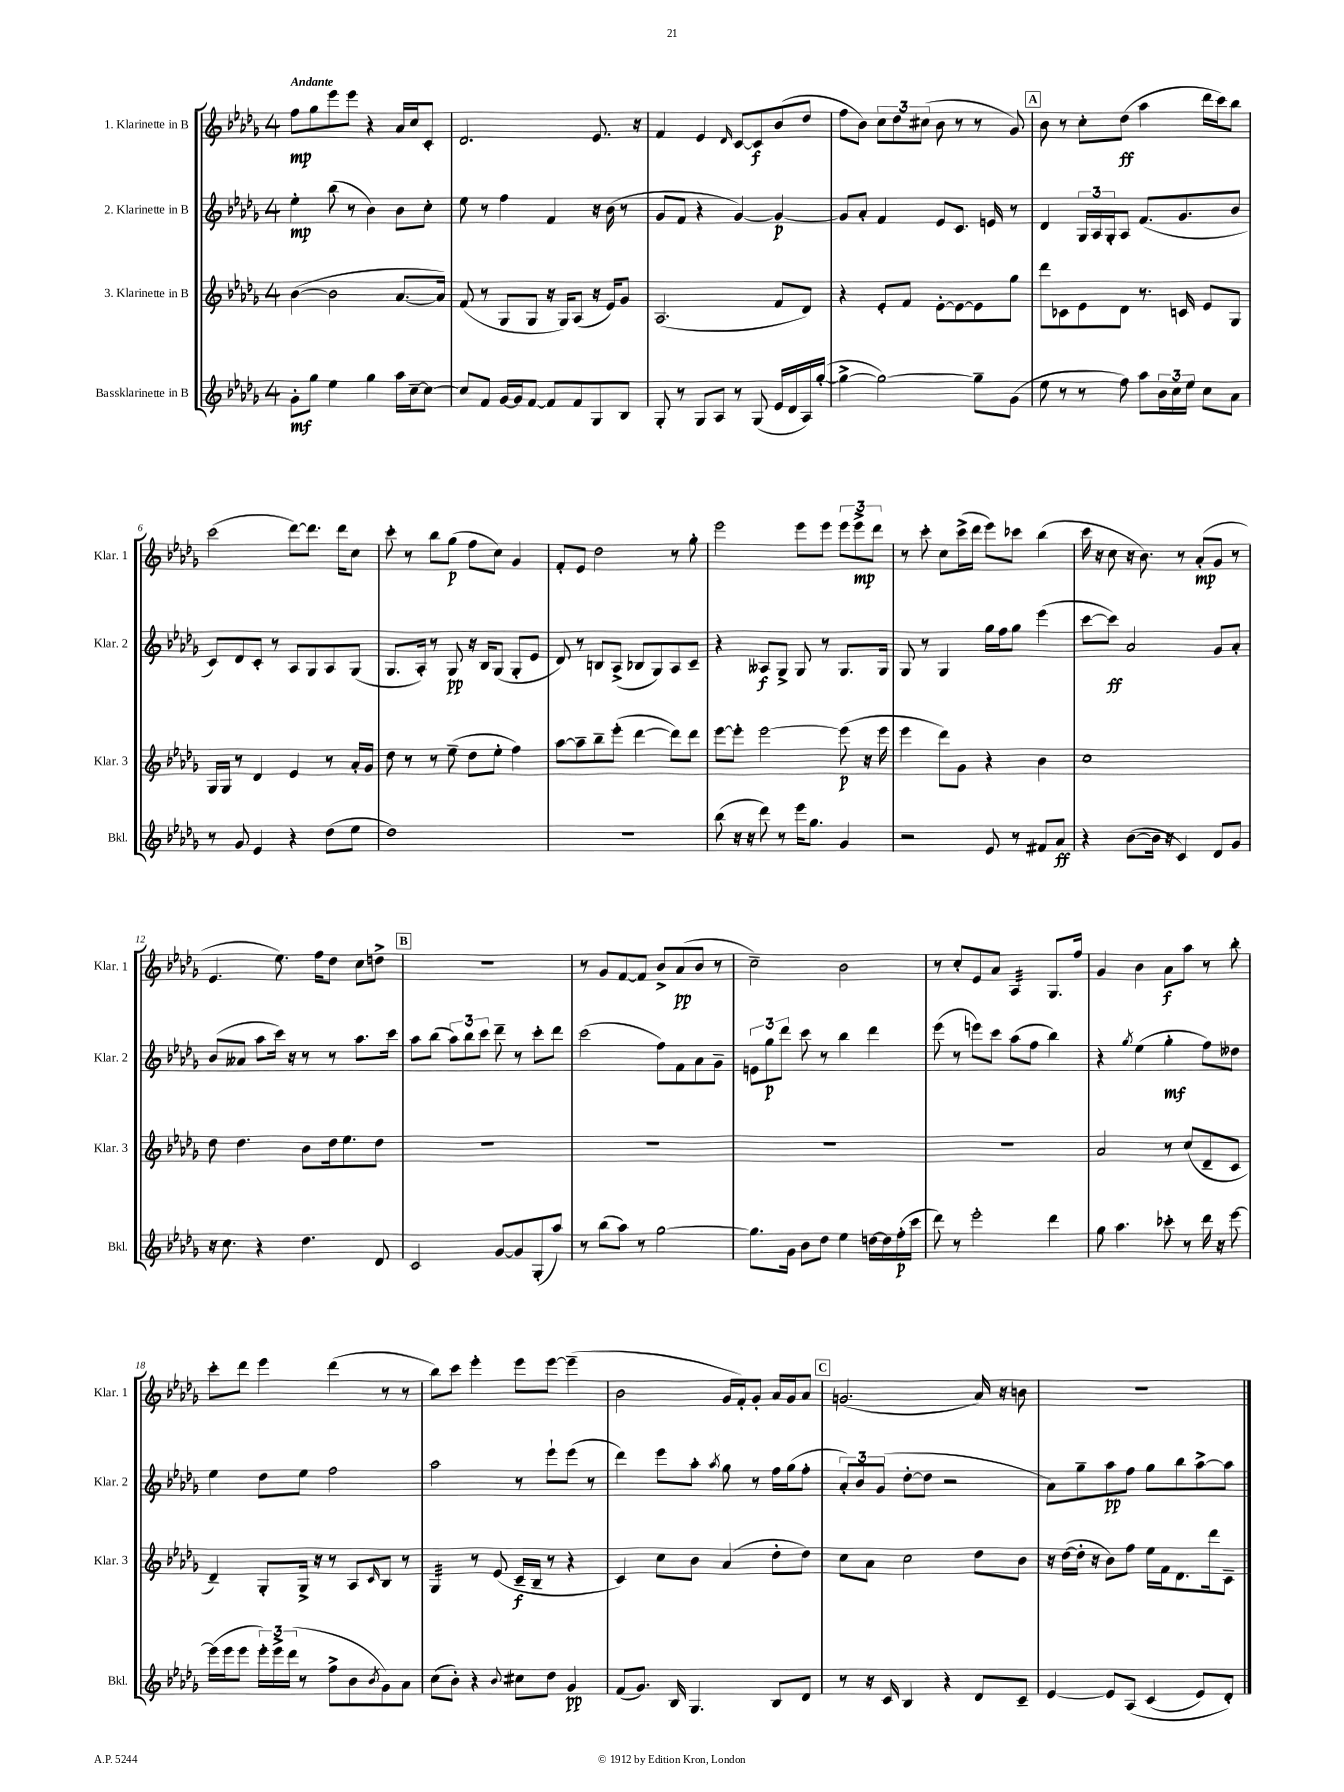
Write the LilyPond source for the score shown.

<<
\new StaffGroup <<
\new Staff = "s0" \with { instrumentName = "1. Klarinette in B" shortInstrumentName = "Klar. 1" } {
    \clef treble \key des \major \once \override Staff.TimeSignature.style = #'single-digit \time 4/4 \tempo "Andante"
    f''8\mp ges''8 ees'''8 ees'''8 r4 aes'16 c''16 c'8-. |
    des'2. ees'8. r16 |
    f'4 ees'4 \grace { des'16 } c'8~ c'8\f bes'8( des''8 |
    f''8 bes'8) \tuplet 3/2 { c''8 des''8 cis''8( } bes'8 r8 r8 ges'8) |
    \mark \markup { \box "A" } bes'8 r8 c''8-. des''8\ff( aes''4 des'''16 c'''16) bes''8 |
    c'''2( des'''8~) des'''8. des'''16 c''8 |
    c'''8-. r8 bes''8 ges''8\p( f''8 c''8) ges'4 |
    f'8-. ees'8 des''2 r8 ges''8-. |
    ees'''2 ees'''8 ees'''8 \tuplet 3/2 { ees'''8 ees'''8->\mp des'''8 } |
    r8 c'''8-. c''8 c'''16->( des'''16 ees'''8) ces'''8 bes''4( |
    c'''16 r16 c''8 r16 bes'8.) r8 aes'8-.\mp( ges'8 r8 |
    ees'4. ees''8.) f''16 des''8 c''8 d''8-> |
    \mark \markup { \box "B" } R1 |
    r8 ges'8 f'8~ f'8 bes'8-> aes'8\pp( bes'8 r8 |
    c''2--) bes'2 |
    r8 c''8-. ees'8 aes'8 aes4:32 ges8. f''16 |
    ges'4 bes'4 aes'8\f aes''8 r8 bes''8-. |
    c'''8-. des'''8 ees'''4 des'''4( r8 r8 |
    bes''8) c'''8 ees'''4-. ees'''8 ees'''8~ ees'''4--( |
    bes'2 ges'16 f'16-.) ges'8-. aes'16 ges'16 aes'8 |
    \mark \markup { \box "C" } g'2.( aes'16) r16 b'8 |
    R1 \bar "|." |
}
\new Staff = "s1" \with { instrumentName = "2. Klarinette in B" shortInstrumentName = "Klar. 2" } {
    \clef treble \key des \major \once \override Staff.TimeSignature.style = #'single-digit \time 4/4
    ees''4-.\mp bes''8( r8 bes'4) bes'8 c''8-. |
    ees''8 r8 f''4 f'4 r16 bes'16( r8 |
    ges'8 f'8 r4 ges'4~) ges'4~\p |
    ges'8 aes'8-. f'4 ees'8 c'8. e'16 r8 |
    \mark \markup { \box "A" } des'4 \tuplet 3/2 { ges16 aes16 ges16-. } aes8 f'8.( ges'8. bes'8 |
    c'8) des'8 c'8-. r8 aes8 ges8 aes8 ges8( |
    ges8. aes16-.) r8 ges8\pp r16 bes16 ges8( ges8-. ees'8 |
    des'8) r8 b8 aes8->( bes8 ges8) aes8 c'8-- |
    r4 aeses8\f ges8-> ges8 r8 ges8. ges16 |
    ges8 r8 ges4 ges''16 f''16 ges''8 ees'''4( |
    c'''8~ c'''8\ff) aes'2 ges'8 aes'8-. |
    bes'8( aeses'8 aes''8 c'''16) r16 r8 r8 aes''8. c'''16 |
    \mark \markup { \box "B" } aes''8 bes''8( \tuplet 3/2 { aes''8) bes''8 c'''8 } des'''8-- r8 c'''8-. des'''8 |
    c'''2( f''8) f'8 aes'8 ges'8-- |
    \tuplet 3/2 { e'8 ges''8\p des'''8 } c'''8 r8 bes''4 des'''4 |
    ees'''8( r8 e'''8) c'''8 aes''8( f''8 bes''4) |
    r4 \acciaccatura { ges''8 } ees''4( ges''4-.\mf f''8) deses''8 |
    ees''4 des''8 ees''8 f''2 |
    aes''2 r8 ees'''8-! ees'''8( r8 |
    des'''4) ees'''8 aes''8-. \acciaccatura { aes''8 } ges''8 r8 f''16 ges''16( f''8-. |
    \mark \markup { \box "C" } \tuplet 3/2 { aes'8-.) bes'8 ges'8( } des''8~-. des''8 r2 |
    aes'8) ges''8-- aes''8\pp f''8 ges''8 bes''8 aes''8~-> aes''8 \bar "|." |
}
\new Staff = "s2" \with { instrumentName = "3. Klarinette in B" shortInstrumentName = "Klar. 3" } {
    \clef treble \key des \major \once \override Staff.TimeSignature.style = #'single-digit \time 4/4
    bes'4~( bes'2 aes'8.~ aes'16) |
    f'8( r8 ges8 ges8 r16 ges16) aes8( r16 ees'16) ges'8 |
    aes2.( f'8 des'8) |
    r4 ees'8-. f'8 ees'8~-. ees'8~ ees'8 ges''8 |
    \mark \markup { \box "A" } des'''8 ces'8 ees'8 des'8 r8. c'16 ees'8 ges8 |
    ges16 ges16 r8 des'4 ees'4 r8 aes'16-. ges'16 |
    des''8 r8 r8 ees''8--( des''8 ees''8-. f''4) |
    aes''8~ aes''8-- bes''8-- ees'''8-.( des'''4~ des'''8) des'''8 |
    ees'''8~ ees'''8-. ees'''2~ ees'''8\p( r16 ees'''16 |
    ees'''4 des'''8) ges'8 r4 bes'4 |
    c''1 |
    des''8 des''4. bes'8 des''16 ees''8. des''8 |
    \mark \markup { \box "B" } R1 |
    R1 |
    R1 |
    R1 |
    aes'2 r8 c''8( des'8-- c'8 |
    des'4--) ges8-. ges16-> r16 r8 aes8 \grace { c'16 } bes8 r8 |
    ges4:32 r8 ees'8( c'16--\f bes16-- r8 r4 |
    c'4) c''8 bes'8 aes'4( des''8-. des''8) |
    \mark \markup { \box "C" } c''8 aes'8 c''2 des''8 bes'8 |
    r16 des''16~( des''16-. r16 bes'8) f''8 ees''16 f'16 des'8. des'''16 c'8-- \bar "|." |
}
\new Staff = "s3" \with { instrumentName = "Bassklarinette in B" shortInstrumentName = "Bkl." } {
    \clef treble \key des \major \once \override Staff.TimeSignature.style = #'single-digit \time 4/4
    ges'8-.\mf ges''8 ees''4 ges''4 aes''16 c''16~-- c''8~ |
    c''8 f'8 ges'16~ ges'16 f'8~ f'8 f'8 ges8 bes8 |
    ges8-. r8 ges8 aes8 r8 ges8( ees'16 des'16 aes16) ges''16~-.( |
    ges''4~-> ges''2~) ges''8-- ges'8( |
    \mark \markup { \box "A" } ees''8 r8 r8 f''8) aes''8 \tuplet 3/2 { bes'16 c''16 ees''16 } c''8 aes'8 |
    r8 ges'8 ees'4 r4 des''8( ees''8 |
    des''1) |
    R1 |
    bes''8( r16 r16 des'''8) r8 ees'''16 ges''8. ges'4 |
    r2 ees'8 r8 fis'8 aes'8\ff |
    r4 bes'8~( bes'16 r16 c'4) des'8 ges'8 |
    r16 c''8. r4 des''4. des'8 |
    \mark \markup { \box "B" } c'2 ges'8~ ges'8 ges8-.( aes''8) |
    r8 bes''8( aes''8) r8 ges''2~ |
    ges''8. ges'16 bes'8 des''8 ees''4 d''16~ d''16 f''16-.\p( c'''16 |
    des'''8) r8 ees'''2-. des'''4 |
    ges''8 aes''4. ces'''8-. r8 des'''16 r16 ees'''8~ |
    ees'''16( ees'''16 ees'''8 \tuplet 3/2 { ees'''16-.) ees'''16-> des'''16( } r8 f''8-> bes'8 \acciaccatura { bes'8 } ges'8) aes'8 |
    c''8( bes'8-.) r4 \appoggiatura { bes'8 } cis''8 des''8 ges'4\pp |
    f'8( ges'8.) bes16 ges4. bes8 des'8 |
    \mark \markup { \box "C" } r8 r16 c'16 bes4 r4 des'8 c'8-- |
    ees'4~ ees'8 aes8\( c'4( ees'8) des'8-.\) \bar "|." |
}
>>
>>
